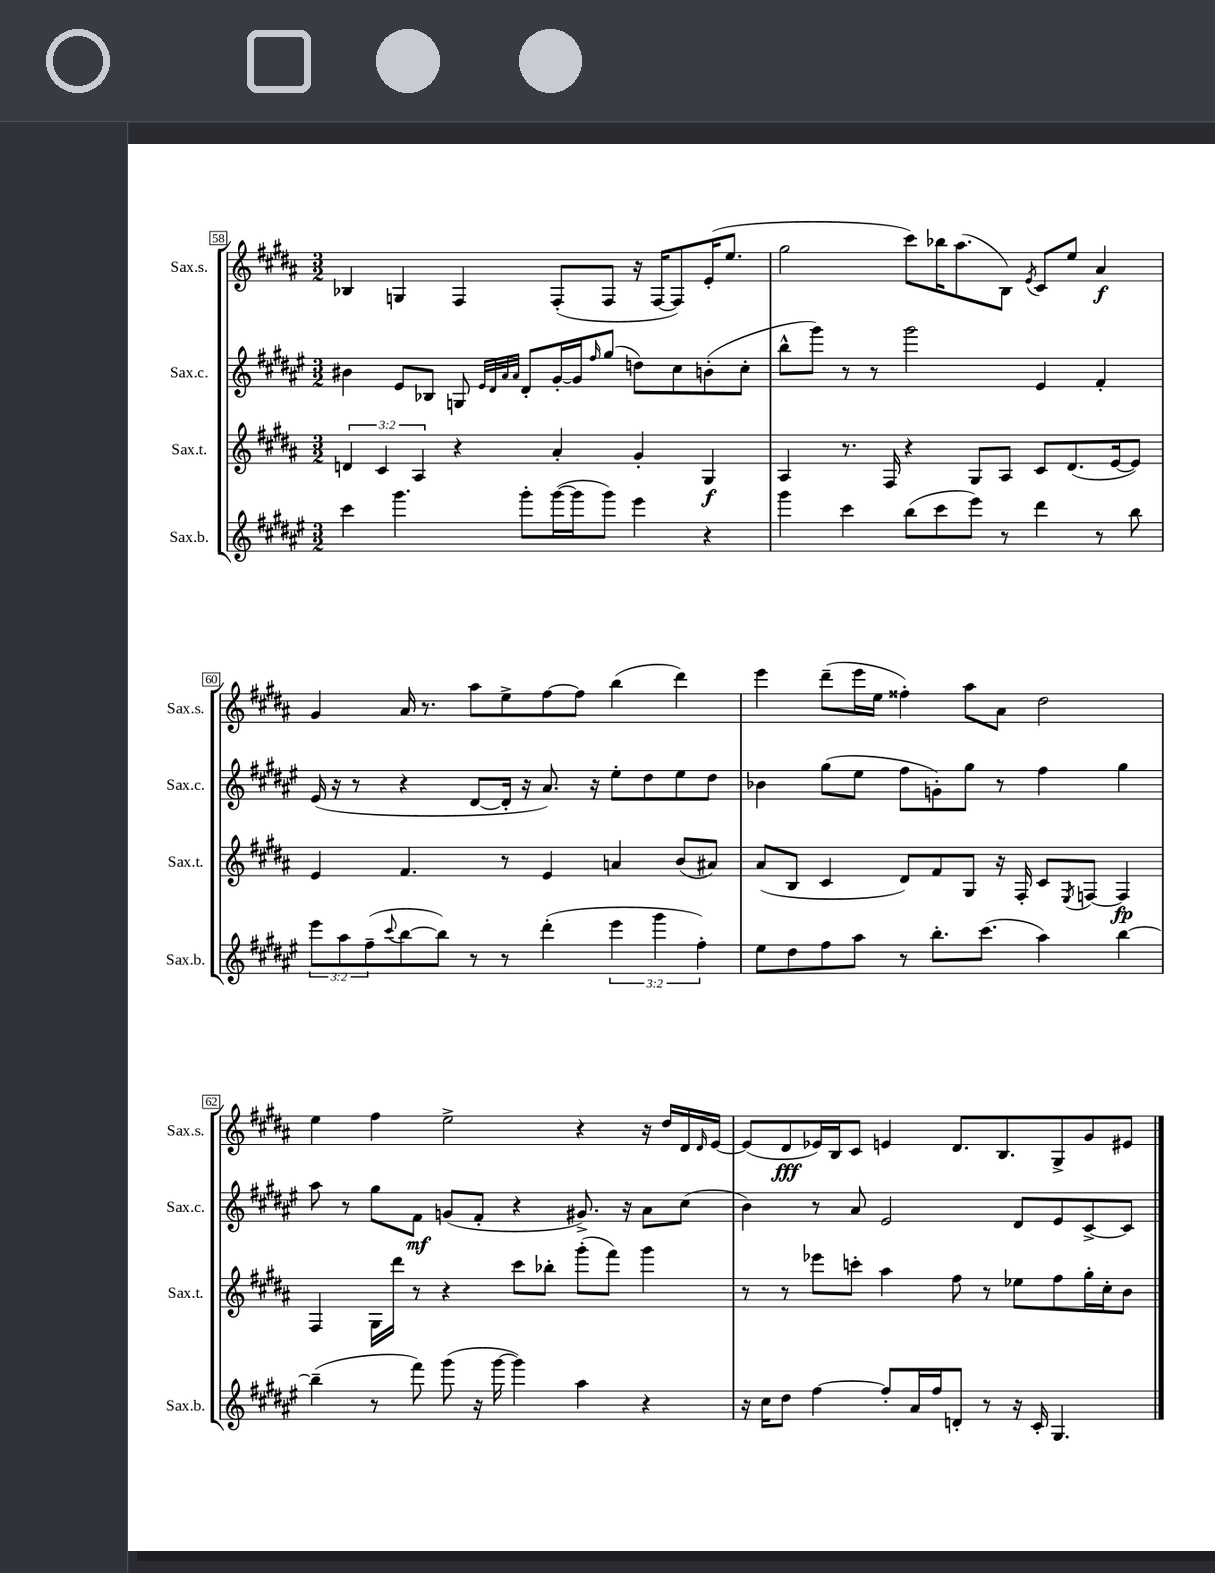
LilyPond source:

<<
\new StaffGroup <<
\new Staff = "s0" \with { instrumentName = "Sax.s." shortInstrumentName = "Sax.s." } {
    \clef treble \key b \major \numericTimeSignature \time 3/2
    bes4 g4 fis4 fis8-.( fis8 r16 fis16~ fis8) e'16-.( e''8. |
    gis''2 cis'''8) bes''16 ais''8.( b8) \acciaccatura { e'8 } cis'8 e''8 ais'4\f |
    gis'4 ais'16 r8. ais''8 e''8-> fis''8~ fis''8 b''4( dis'''4) |
    e'''4 dis'''8--( e'''16 e''16 fisis''4-.) ais''8 ais'8 dis''2 |
    e''4 fis''4 e''2-> r4 r16 dis''16 dis'16 \grace { dis'16 } e'16~ |
    e'8( dis'8\fff ees'16) b16 cis'8 e'4 dis'8. b8. gis8-> gis'8 eis'8 \bar "|." |
}
\new Staff = "s1" \with { instrumentName = "Sax.c." shortInstrumentName = "Sax.c." } {
    \clef treble \key fis \major \numericTimeSignature \time 3/2
    bis'4 eis'8 bes8 g8 \grace { eis'32 dis'32 ais'32 ais'32 } dis'8-. gis'16~-. gis'16 \grace { fis''16 } gis''8( d''8) cis''8 b'8-.( cis''8-. |
    b''8-^ gis'''8) r8 r8 gis'''2 eis'4 fis'4-. |
    eis'16( r16 r8 r4 dis'8~ dis'16-. r16 ais'8.) r16 eis''8-. dis''8 eis''8 dis''8 |
    bes'4 gis''8( eis''8 fis''8 g'8-.) gis''8 r8 fis''4 gis''4 |
    ais''8 r8 gis''8 fis'8\mf g'8( fis'8-. r4 gis'8.->) r16 ais'8 cis''8( |
    b'4) r8 ais'8 eis'2 dis'8 eis'8 cis'8~-> cis'8 \bar "|." |
}
\new Staff = "s2" \with { instrumentName = "Sax.t." shortInstrumentName = "Sax.t." } {
    \clef treble \key b \major \numericTimeSignature \time 3/2 \override Staff.TupletNumber.text = #tuplet-number::calc-fraction-text
    \tuplet 3/2 { d'4 cis'4 ais4 } r4 ais'4-. gis'4-. gis4\f |
    ais4 r8. fis16 r4 gis8 ais8 cis'8 dis'8.( e'16~ e'8) |
    e'4 fis'4. r8 e'4 a'4 b'8( ais'8) |
    ais'8( b8 cis'4 dis'8) fis'8 gis8 r16 fis16-. cis'8 \acciaccatura { e8 } f8~ f4\fp |
    fis4 gis16 dis'''16 r8 r4 cis'''8 bes''8-. gis'''8-.( fis'''8) gis'''4 |
    r8 r8 ees'''8 c'''8-. ais''4 fis''8 r8 ees''8 fis''8 gis''16-. cis''16-. b'8 \bar "|." |
}
\new Staff = "s3" \with { instrumentName = "Sax.b." shortInstrumentName = "Sax.b." } {
    \clef treble \key fis \major \numericTimeSignature \time 3/2 \override Staff.TupletNumber.text = #tuplet-number::calc-fraction-text
    cis'''4 gis'''4. gis'''8-. gis'''16~( gis'''16 gis'''8) eis'''4 r4 |
    gis'''4 cis'''4 b''8( cis'''8 eis'''8) r8 dis'''4 r8 b''8 |
    \tuplet 3/2 { eis'''8 ais''8 fis''8--( } \appoggiatura { cis'''8 } b''8~ b''8) r8 r8 dis'''4-.( \tuplet 3/2 { eis'''4 gis'''4 fis''4-.) } |
    eis''8 dis''8 fis''8 ais''8 r8 b''8.-. cis'''8.( ais''4) b''4~ |
    b''4--( r8 fis'''8) gis'''8( r16 gis'''16~ gis'''4) ais''4 r4 |
    r16 cis''16 dis''8 fis''4~ fis''8-. ais'16 fis''16 d'8-. r8 r16 cis'16-. gis4. \bar "|." |
}
>>
>>
\layout { \context { \Score currentBarNumber = #58 \override BarNumber.stencil = #(make-stencil-boxer 0.1 0.3 ly:text-interface::print) } }
